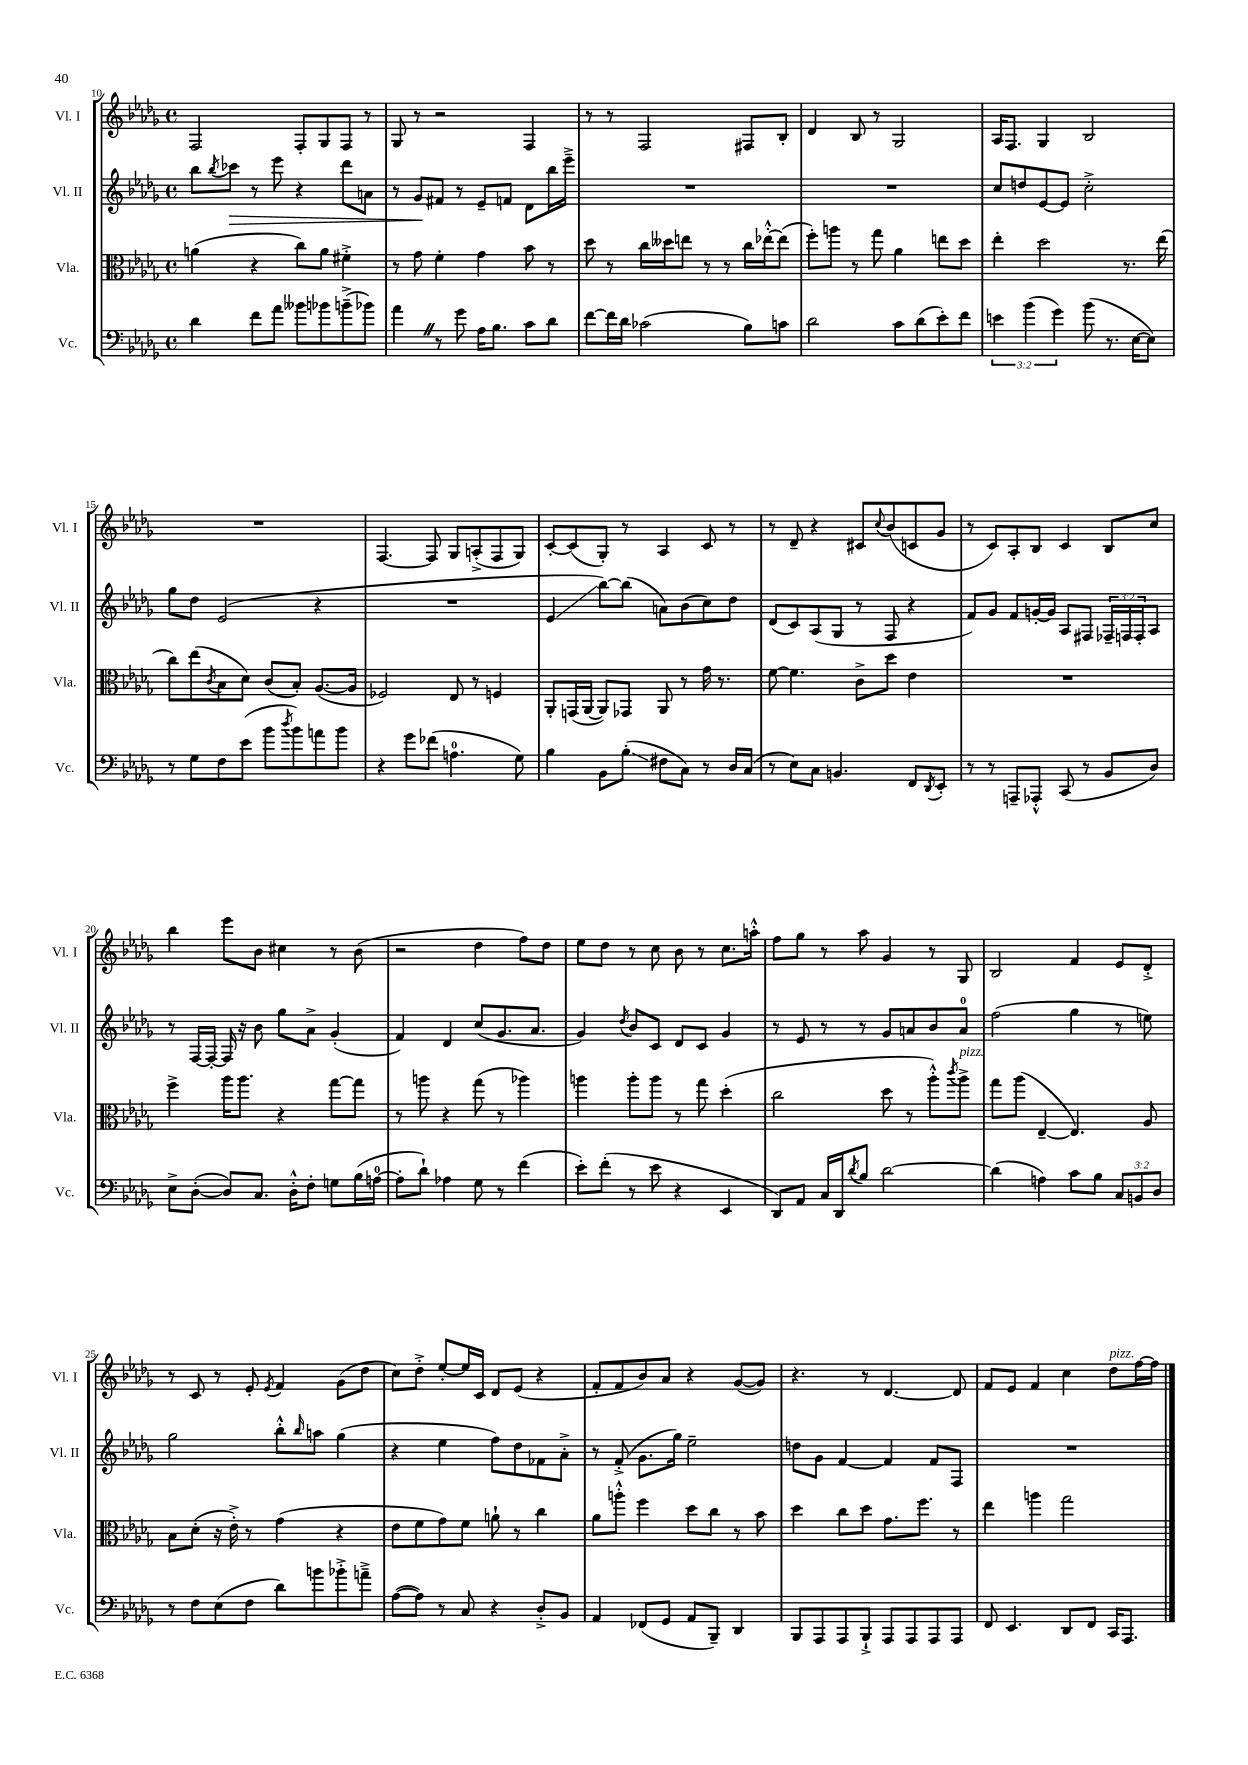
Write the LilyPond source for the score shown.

<<
\new StaffGroup <<
\new Staff = "s0" \with { instrumentName = "Vl. I" shortInstrumentName = "Vl. I" } {
    \clef treble \key des \major \defaultTimeSignature \time 4/4
    f2 f8-. ges8 f8 r8 |
    ges8 r8 r2 f4 |
    r8 r8 f2 fis8 bes8-. |
    des'4 bes8 r8 ges2 |
    aes16 f8. ges4 bes2 |
    R1 |
    f4.~ f8 ges8 a8-.->( f8 ges8) |
    c'8~-. c'8( ges8-.) r8 aes4 c'8 r8 |
    r8 des'8-- r4 cis'8 \appoggiatura { c''8 } bes'8( c'8 ges'8 |
    r8 c'8) aes8-. bes8 c'4 bes8 c''8 |
    bes''4 ees'''8 bes'8 cis''4 r8 bes'8( |
    r2 des''4 f''8) des''8 |
    ees''8 des''8 r8 c''8 bes'8 r8 c''8. a''16-.-^ |
    f''8 ges''8 r8 aes''8 ges'4 r8 ges8 |
    bes2 f'4 ees'8 des'8-.-> |
    r8 c'8 r8 ees'8-. \acciaccatura { ees'8 } f'4 ges'8( des''8 |
    c''8) des''8-.-> ees''8~-. ees''16 c'16 des'8 ees'8( r4 |
    f'8-. f'8 bes'8) aes'8 r4 ges'8~( ges'8) |
    r4. r8 des'4.~ des'8 |
    f'8 ees'8 f'4 c''4 des''8^\markup { \italic "pizz." } f''16~ f''16 \bar "|." |
}
\new Staff = "s1" \with { instrumentName = "Vl. II" shortInstrumentName = "Vl. II" } {
    \clef treble \key des \major \defaultTimeSignature \time 4/4 \override Staff.TupletNumber.text = #tuplet-number::calc-fraction-text
    bes''8 \acciaccatura { bes''8 } ces'''8\> r8 ees'''8 r4 des'''8 a'8 |
    r8 ges'8\! fis'8 r8 ees'8-- f'8 des'8 bes''16 ees'''16---> |
    R1 |
    R1 |
    c''8 d''8 ees'8~ ees'8 c''2-.-> |
    ges''8 des''8 ees'2( r4 |
    R1 |
    ees'4\glissando bes''8~) bes''8( a'8) bes'8( c''8) des''8 |
    des'8( c'8) aes8( ges8 r8 f8 r4 |
    f'8) ges'8 f'8 g'16~-. g'16 aes8 fis8 \tuplet 3/2 { fes16-- f16 f16-. } aes8 |
    r8 f16~ f16~-. f16 r16 bes'8 ges''8 aes'8-> ges'4-.( |
    f'4) des'4 c''8( ges'8. aes'8. |
    ges'4) \acciaccatura { des''8 } bes'8 c'8 des'8 c'8 ges'4 |
    r8 ees'8 r8 r8 ges'8 a'8 bes'8 a'8-0 |
    f''2( ges''4 r8 e''8) |
    ges''2 bes''8-.-^ \grace { bes''16 } a''8 ges''4( |
    r4 ees''4 f''8) des''8 fes'8 aes'8-.-> |
    r8 f'8-.->( ges'8. ges''16) ees''2-- |
    d''8 ges'8 f'4~ f'4 f'8 f8 |
    R1 \bar "|." |
}
\new Staff = "s2" \with { instrumentName = "Vla." shortInstrumentName = "Vla." } {
    \clef alto \key des \major \defaultTimeSignature \time 4/4
    a'4( r4 c''8) a'8 fis'4-.-> |
    r8 ges'8 f'4-. ges'4 bes'8 r8 |
    des''8 r8 c''16 deses''16 e''8 r8 r8 c''16 ees''16~-.-^ ees''8( |
    f''8-.) a''8 r8 ges''8 aes'4 e''8 des''8 |
    ees''4-. des''2 r8. ees''16( |
    c''8) ees''8( \acciaccatura { c'8 } bes8 des'8) c'8( bes8-.) aes8.~( aes16 |
    fes2) ees8 r8 f4 |
    aes,8-. g,16( aes,16~ aes,8) ges,8 aes,8 r8 ges'16 r8. |
    f'8~ f'4. c'8-> des''8 ees'4 |
    R1 |
    f''4-> aes''16 aes''8. r4 ges''8~ ges''8 |
    r8 a''8 r4 ges''8( r8 aes''4) |
    a''4 a''8-. a''8 r8 ges''8 des''4-.( |
    c''2 des''8 r8 aes''8-.-^) \acciaccatura { c'''8 } aes''8->^\markup { \italic "pizz." } |
    ges''8 aes''8( ees4~-- ees4.) aes8 |
    bes8 des'8-.( r16 ees'16-.->) r8 ges'4( r4 |
    ees'8 f'8 ges'8) f'8 a'8-! r8 c''4 |
    aes'8 a''8-.-^ f''4 des''8 c''8 r8 bes'8 |
    des''4 c''8 des''8 ges'8. f''8. r8 |
    ees''4 a''4 ges''2 \bar "|." |
}
\new Staff = "s3" \with { instrumentName = "Vc." shortInstrumentName = "Vc." } {
    \clef bass \key des \major \defaultTimeSignature \time 4/4 \override Staff.TupletNumber.text = #tuplet-number::calc-fraction-text
    des'4 f'8 aes'8 beses'8 bes'8 b'8--->( bes'8) |
    aes'4 \once \override BreathingSign.text = \markup { \musicglyph "scripts.caesura.straight" } \breathe r8 ges'8 aes16 bes8. c'8 des'8 |
    f'8~ f'16 des'16 ces'2( bes8) c'8 |
    des'2 c'8 des'8( ees'8-.) f'8 |
    \tuplet 3/2 { e'4 bes'4( ges'4) } bes'8( r8. ees16~ ees8) |
    r8 ges8 f8 ees'8( bes'8 \acciaccatura { des''8 } bes'8) a'8 bes'8 |
    r4 ges'8 fes'8( a4.-0 ges8) |
    bes4 bes,8 bes8-.\glissando( fis8 c8) r8 des16 c16( |
    r8 ees8) c8 b,4. f,8 \acciaccatura { des,8 } ees,8-. |
    r8 r8 a,,8-- aes,,8-.-^ c,8( r8 bes,8 des8) |
    ees8-> des8~-.( des8) c8. des16-.-^ f8-. g8 bes16( a16-0~ |
    a8-. des'8-!) aes4 ges8 r8 f'4( |
    ees'8-.) f'8-.( r8 ees'8 r4 ees,4 |
    des,8) aes,8 c16 des,16 \acciaccatura { des'8 } bes8 des'2~ |
    des'4( a4) c'8 bes8 \tuplet 3/2 { c8 b,8 des8 } |
    r8 f8 ees8( f8 des'8) b'8 bes'8-.-> a'8---> |
    aes8~( aes8) r8 c8 r4 des8-.-> bes,8 |
    aes,4 fes,8( ges,8 aes,8 bes,,8--) des,4 |
    bes,,8 aes,,8 aes,,8 bes,,8-!-> aes,,8 aes,,8 aes,,8 aes,,8 |
    f,8 ees,4. des,8 f,8 c,16 aes,,8. \bar "|." |
}
>>
>>
\layout { \context { \Score currentBarNumber = #10 } }
